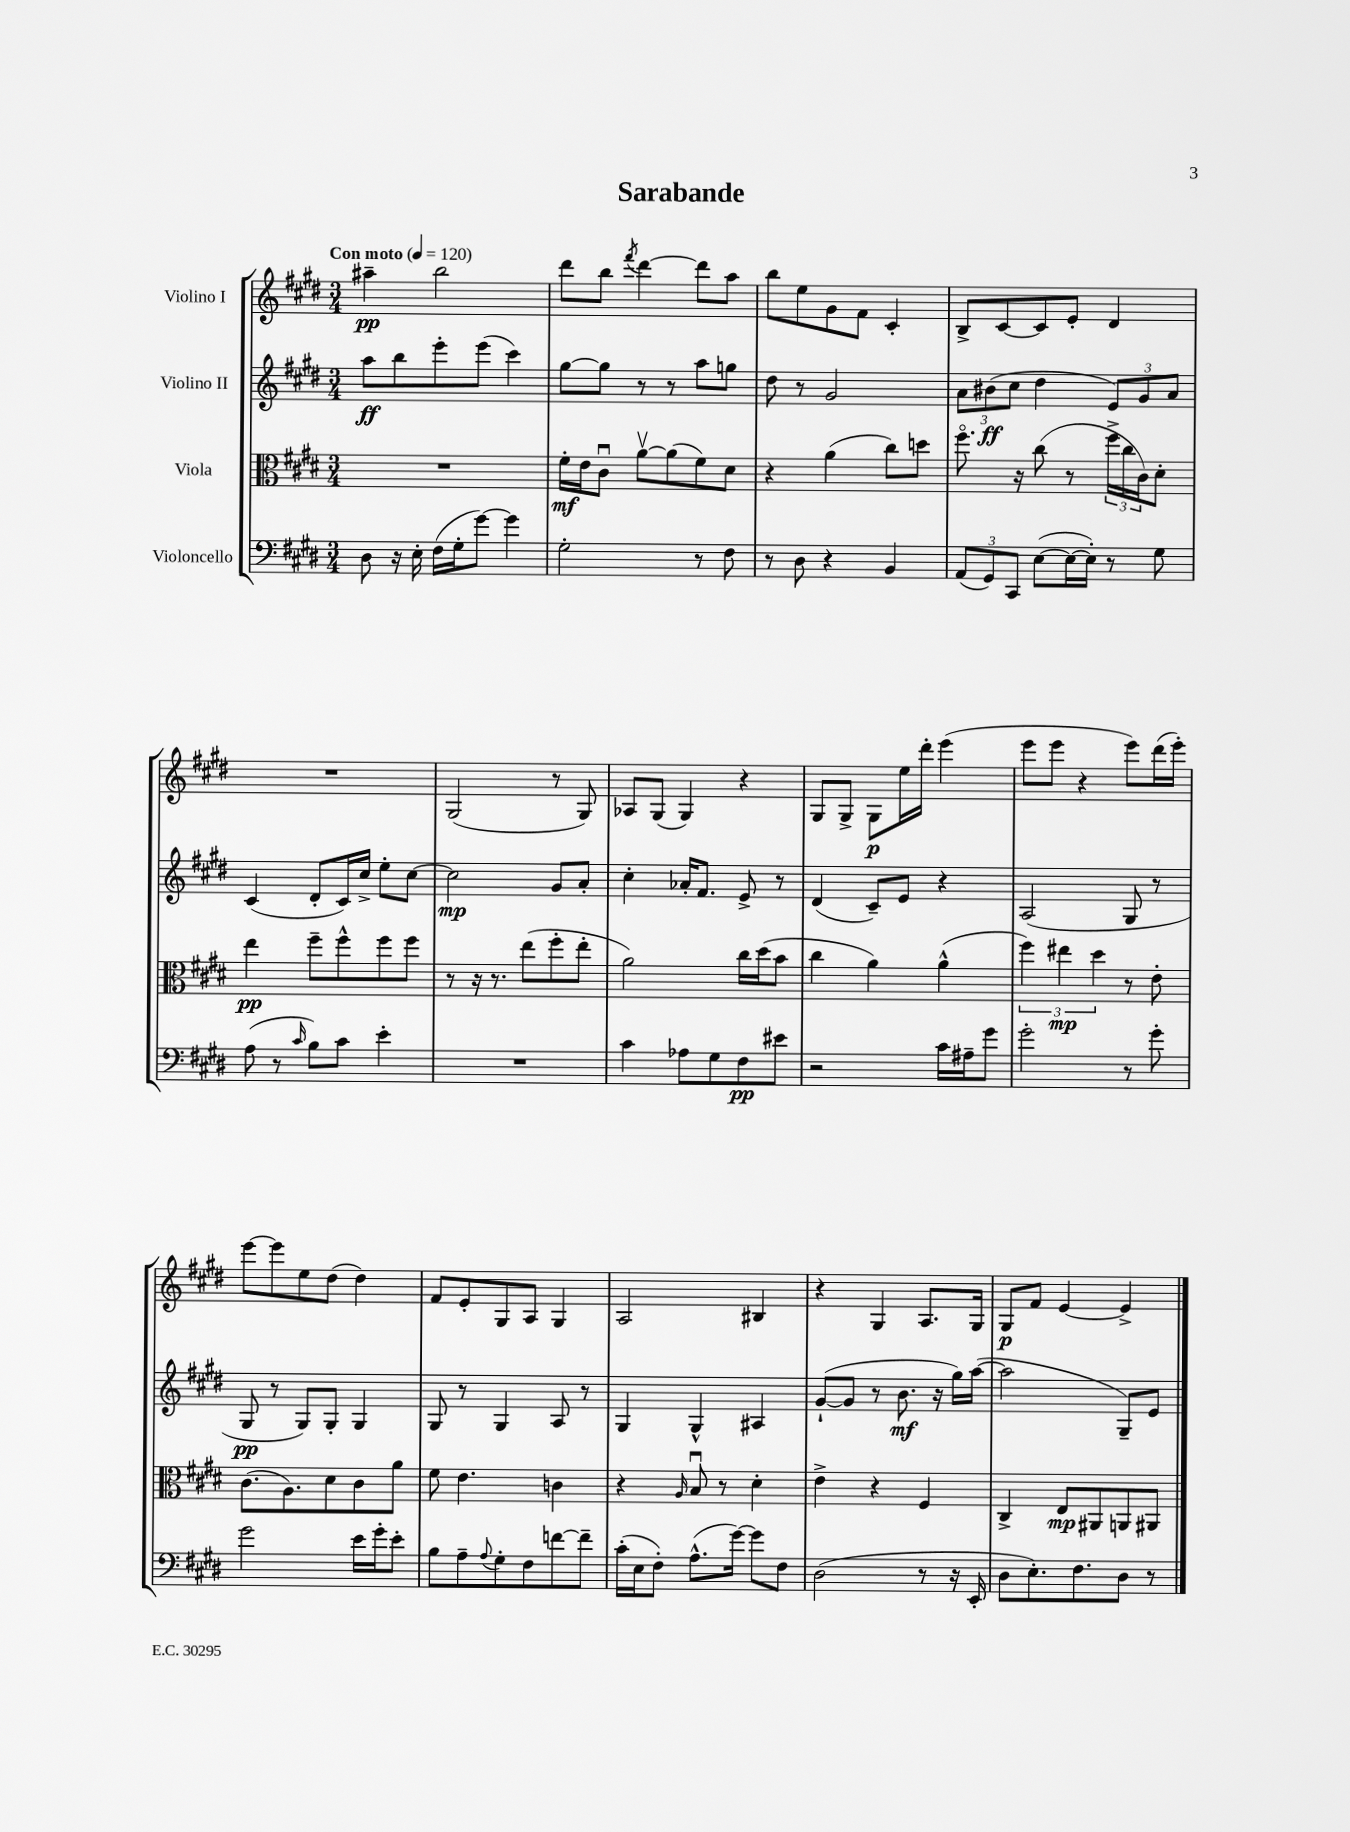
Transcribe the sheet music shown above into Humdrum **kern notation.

**kern	**kern	**kern	**kern
*staff4	*staff3	*staff2	*staff1
*clefF4	*clefC3	*clefG2	*clefG2
*k[f#c#g#d#]	*k[f#c#g#d#]	*k[f#c#g#d#]	*k[f#c#g#d#]
*M3/4	*M3/4	*M3/4	*M3/4
*MM120	*MM120	*MM120	*MM120
8D#	2.r	8aa	4aa#~
16r	.	8bb	.
16E'	.	.	.
(16F#	.	8eee'	2bb
16G#'	.	.	.
[8g#)	.	(8eee	.
4g#]	.	4ccc#)	.
=	=	=	=
2G#'	16f#'	[8gg#	8ddd#
.	16e	.	.
.	8c#u	8gg#]	8bb
.	.	.	8qfff#
.	[8av	8r	[4ddd#
.	(8a]	8r	.
8r	8f#)	8aa	8ddd#]
8F#	8d#	8gg	8aa
=	=	=	=
8r	4r	8dd#	8bb
8D#	.	8r	8ee
4r	(4a	2g#	8g#
.	.	.	8f#
4BB	8cc#)	.	4c#'
.	8dd	.	.
=	=	=	=
(12AA	8.ff#o	12a	8B^
12GG#)	.	(12b#	.
.	.	.	[8c#
12CC#	.	12cc#	.
.	16r	.	.
([8E	(8cc#	4dd#	8c#]
16E_	8r	.	8e'
16E'])	.	.	.
8r	24ff#^	12e)	4d#
.	24cc#	.	.
.	24c#)	12g#	.
8G#	8d#'	.	.
.	.	12a	.
=	=	=	=
(8A	4ee	(4c#	2.r
8r	.	.	.
16qqc#	.	.	.
8B)	8ff#~	8d#'	.
8c#	8ff#^^	16c#)	.
.	.	16cc#^	.
4e'	8ff#	8ee'	.
.	8ff#	[8cc#	.
=	=	=	=
2.r	8r	2cc#]	(2G#
.	16r	.	.
.	8.r	.	.
.	(8ee	.	.
.	8ff#'	8g#	8r
.	8ee'	8a'	8G#)
=	=	=	=
4c#	2a)	4cc#'	8A-
.	.	.	(8G#
8A-	.	16a-'	4G#)
.	.	8.f#	.
8G#	.	.	.
8F#	16cc#	8e^	4r
.	(16dd#	.	.
8e#	8b	8r	.
=	=	=	=
2r	4cc#	(4d#	8G#
.	.	.	8G#^
.	4a)	8c#~)	8G#
.	.	8e	16ee
.	.	.	16ddd#'
16c#	(4a^^	4r	(4eee
16A#~	.	.	.
8g#	.	.	.
=	=	=	=
2g#'	6ff#)	(2A	8eee
.	.	.	8eee
.	6ee#	.	.
.	.	.	4r
.	6dd#	.	.
8r	8r	8G#	8eee)
8g#'	8e'	8r	(16ddd#
.	.	.	16eee')
=	=	=	=
2g#	(8.c#	8G#	[8eee
.	.	8r	8eee]
.	8.A)	.	.
.	.	8G#)	8ee
.	8d#	8G#'	(8dd#
16e	8c#	4G#	4dd#)
16g#'	.	.	.
8e'	8a	.	.
=	=	=	=
8B	8f#	8G#	8f#
8A~	4.e	8r	8e'
8qqA	.	.	.
8G#'	.	4G#	8G#
8F#	.	.	8A
[8f	4c	8A	4G#
8f~]	.	8r	.
=	=	=	=
(16c#'	4r	4G#	2A
16E	.	.	.
8F#')	.	.	.
.	16qqA	.	.
(8.A^^	8Bu	4G#^^	.
.	8r	.	.
[16g#)	.	.	.
8g#]	4d#'	4A#	4B#
8F#	.	.	.
=	=	=	=
(2D#	4e^	([8g#`	4r
.	.	8g#]	.
.	4r	8r	4G#
.	.	8.b	.
8r	4F#	.	8.A
.	.	16r	.
16r	.	16gg#)	.
16EE'	.	([16aa	16G#
=	=	=	=
8D#	4C#^	2aa]	8G#
8.E')	.	.	8f#
.	8E	.	[4e
8.F#	.	.	.
.	8AA#	.	.
8D#	8AA	8G#~)	4e^]
8r	8AA#	8e	.
==	==	==	==
*-	*-	*-	*-
